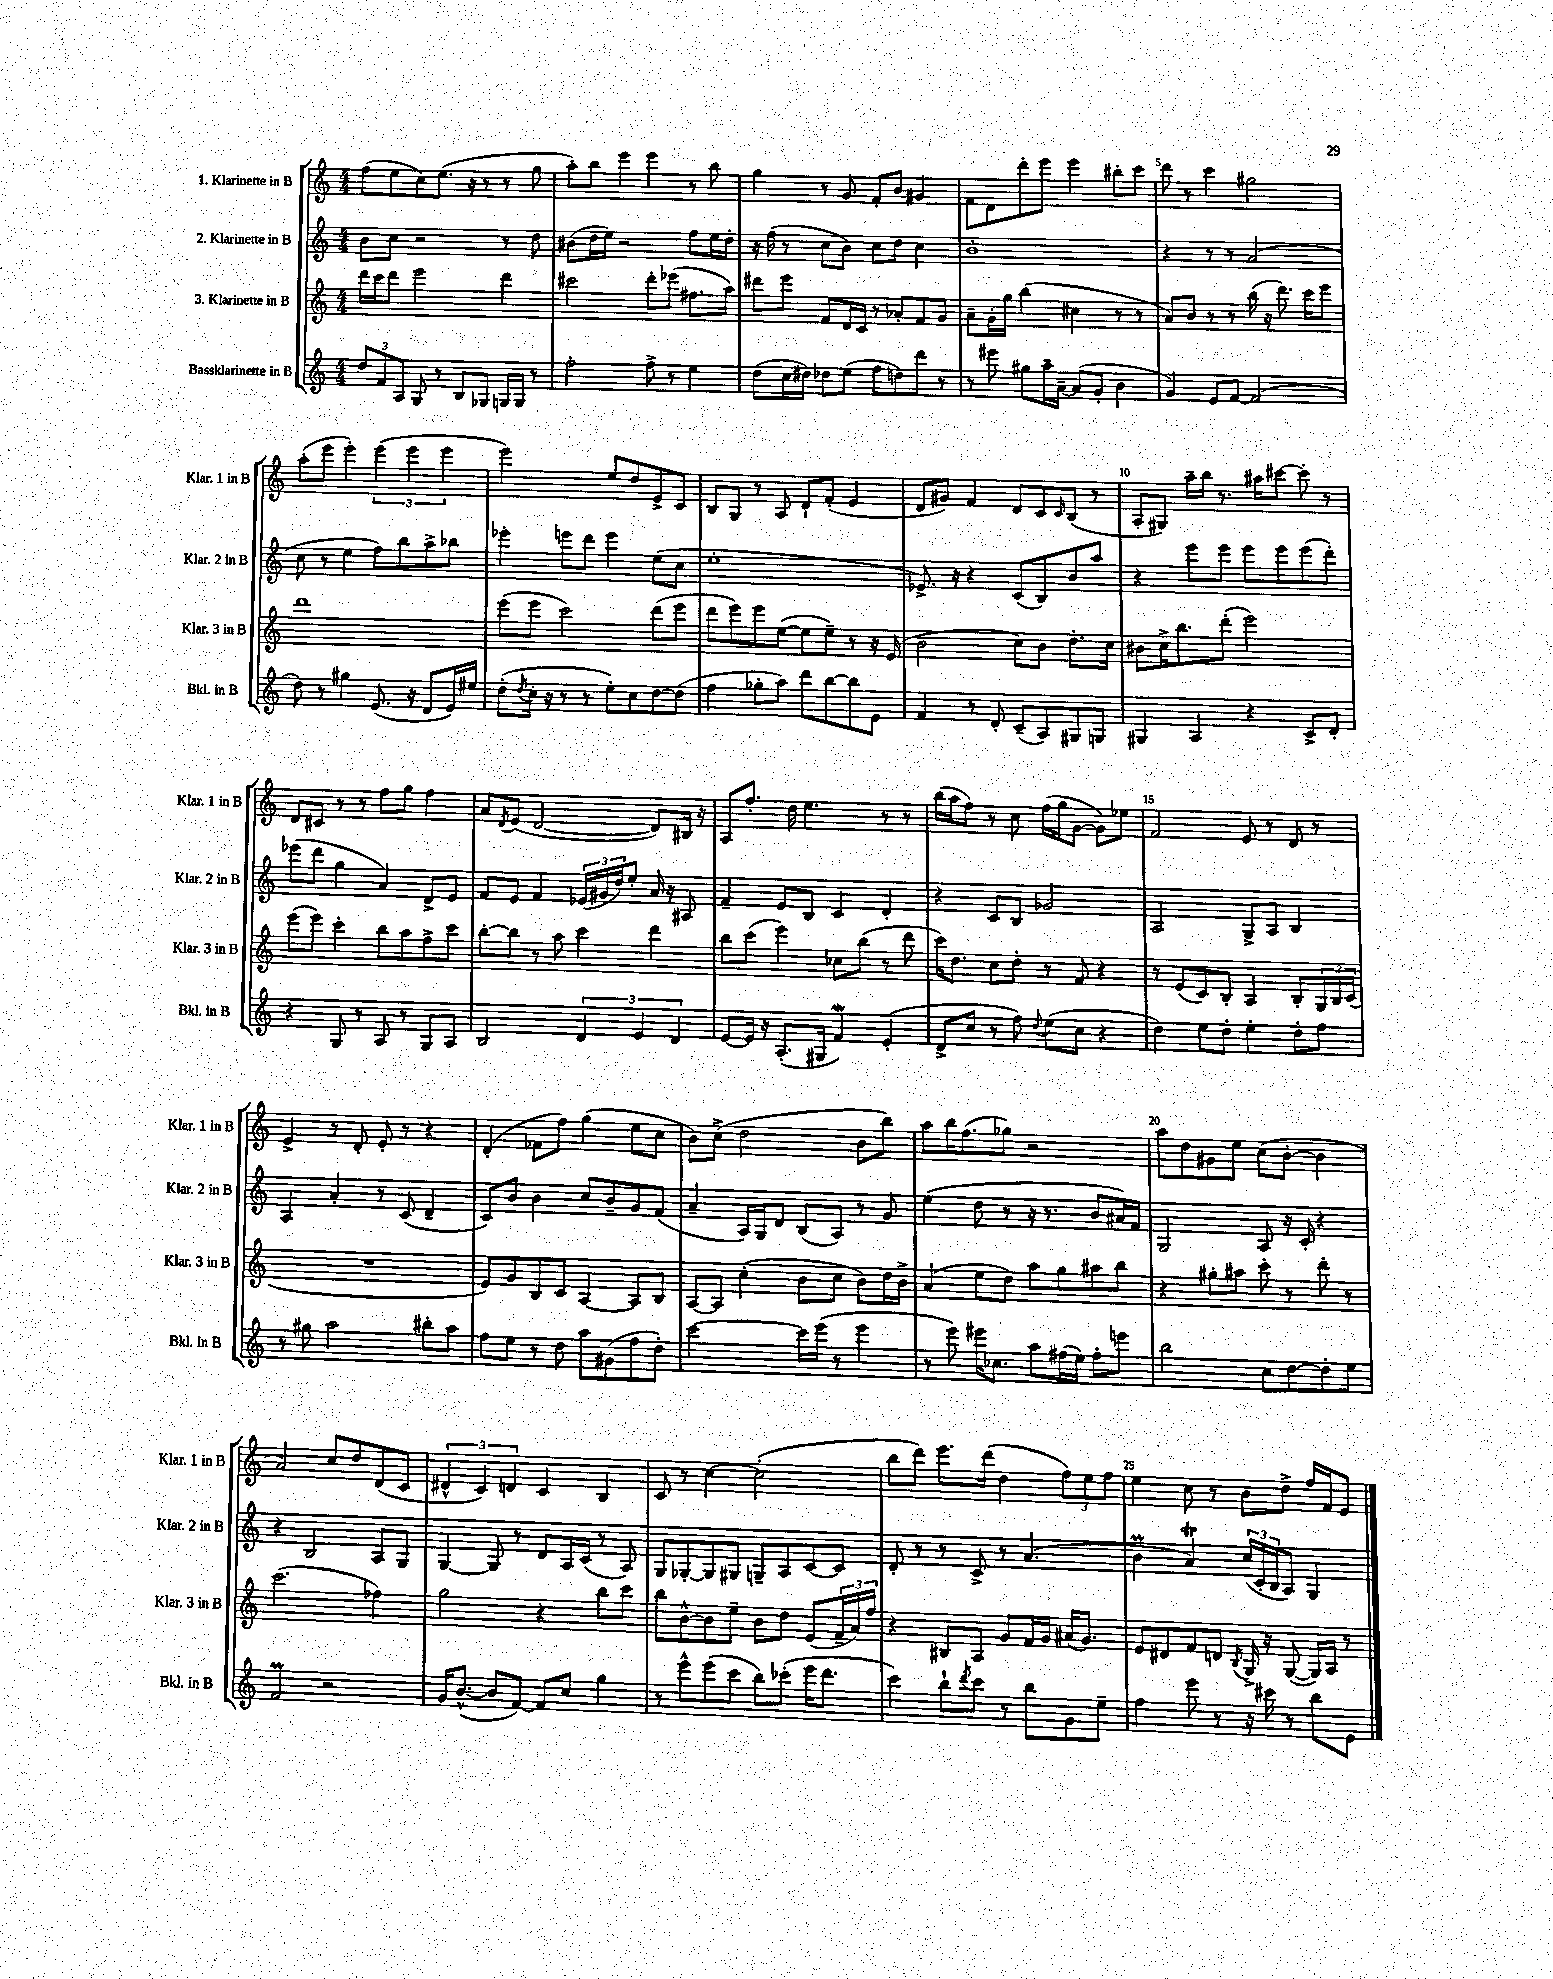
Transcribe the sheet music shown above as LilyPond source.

<<
\new StaffGroup <<
\new Staff = "s0" \with { instrumentName = "1. Klarinette in B" shortInstrumentName = "Klar. 1 in B" } {
    \clef treble \key c \major \numericTimeSignature \time 4/4
    f''8( e''8 c''8) e''8.( r16 r8 r8 g''8 |
    a''8-.) b''8 e'''4 e'''4 r8 b''8 |
    g''4 r8 g'8 f'8-. b'8 gis'4 |
    f'8 d'8 d'''8-. e'''8 e'''4 bis''8-. c'''8 |
    d'''8 r8 c'''4 gis''2 |
    a''8-.( e'''8 e'''4-.) \tuplet 3/2 { e'''4( e'''4 e'''4 } |
    e'''2) e''8 d''8 e'8-> c'8 |
    b8 g8 r8 a8 d'8-! f'8-.( e'4 |
    d'8 gis'8) f'4 d'8 c'8 \grace { c'16 } b8( r8 |
    a8-. gis8) a''16-- b''16 r8. ais''16 cis'''8~ cis'''8-. r8 |
    d'8 cis'8 r8 r8 f''8 g''8 f''4 |
    a'8 \acciaccatura { d'8 } e'8( d'2~ d'8) bis16 r16 |
    a8 f''8.-. d''16 e''4. r8 r8 |
    b''16( a''16 f''8) r8 c''8 f''16( g''16 g'8~ g'8) ees''8 |
    f'2 e'8 r8 d'8 r8 |
    e'4-> r8 d'8-. e'8-. r8 r4 |
    d'4-.( fes'8 f''8) g''4( e''8 c''8 |
    b'8) c''8->( d''2 b'8 b''8) |
    a''8 b''16 f''8.( ges''8) r2 |
    a''8 d''8 gis'8 e''8 c''8( b'8~-. b'4 |
    a'2) c''8 d''8 d'8( c'8 |
    \tuplet 3/2 { dis'4-^ c'4) d'4 } c'4 b4 |
    c'8 r8 c''4~ c''2-.( |
    b''8 d'''8) e'''8. d'''16( d''4 \tuplet 3/2 { f''8) e''8 f''8 } |
    e''4 c''8 r8 b'8 d''8-> f''16 f'16 e'8 \bar "|." |
}
\new Staff = "s1" \with { instrumentName = "2. Klarinette in B" shortInstrumentName = "Klar. 2 in B" } {
    \clef treble \key c \major \numericTimeSignature \time 4/4
    b'8 c''8 r2 r8 d''8 |
    bis'8( d''16 e''16) r2 f''8 e''16 d''16-. |
    r16 f''16( r8 c''8 b'8) c''8 d''8 c''4 |
    b'1-. |
    r4 r8 r8 a'2( |
    c''8 r8 e''4 f''8) b''8 a''8-> bes''8 |
    ees'''4-. e'''8 d'''8 e'''4 e''8( c''8 |
    e''1-. |
    ees'8.->) r16 r4 c'8( b8) b'8 a''8 |
    r4 e'''8 e'''8 e'''8 e'''8 e'''8( d'''8-.) |
    ees'''8( d'''8 g''4 a'4) d'8-> e'8 |
    f'8 e'8 f'4 \tuplet 3/2 { ees'16( gis'16 d''16) } e''8-. a'16 r16 ais8 |
    f'4-- e'8 b8 c'4 d'4-. |
    r4 c'8 b8 ges'2 |
    a2 g8-> a8 b4 |
    a4 a'4-. r8 c'8( d'4-- |
    c'8) b'8 b'4 c''8 b'8-- g'8 f'8( |
    a'4-- a16) g16 d'8 b8( a8) r8 g'8 |
    e''4( d''8 r8 r16 r8. b'8 ais'16) f'16 |
    g2 a8 r16 c'16-. r4 |
    r4 b2 a8 g8 |
    g4~ g8 r8 d'8 a16 c'16( r8 a8) |
    g8 ges8~-. ges8 gis8 g8-- a8 c'8~ c'8 |
    d'8-. r8 r8 c'8-> r8 a'4.( |
    b'4\prall a'4\trill) \tuplet 3/2 { c''16( c'16-. b16 } a8) g4 \bar "|." |
}
\new Staff = "s2" \with { instrumentName = "3. Klarinette in B" shortInstrumentName = "Klar. 3 in B" } {
    \clef treble \key c \major \numericTimeSignature \time 4/4
    d'''16 c'''16 d'''8 e'''2 d'''4 |
    cis'''2 d'''8-. ees'''8( fis''8. a''16) |
    dis'''8 e'''8 f'8 d'16 c'16 r8 aes'8-. f'8 g'8 |
    a'8-- g'16-. g''16 b''4( cis''4 r8 r8 |
    a'8) b'8 r8 r8 b''16( r16 d'''8.) c'''16 e'''8 |
    d'''1 |
    e'''8( e'''8 c'''2) d'''8( e'''8 |
    d'''8 e'''8) e'''8 e''8~( e''8 e''8--) r8 r16 e'16( |
    b'2 c''8) b'8 d''8.-. c''16 |
    bis'8 c''16-> b''8. d'''8-.( e'''2) |
    e'''8( e'''8) c'''4-. b''8 a''8 f''8-> c'''8 |
    b''8~-. b''8 r8 a''8 c'''4 d'''4 |
    b''8 c'''8( e'''4) ces''8 b''8( r8 d'''8 |
    c'''16) d''8. c''8 d''8-. r8 f'8 r4 |
    r8 e'8( c'8) b8-. a4 b8-. \tuplet 3/2 { g16 b16 c'16( } |
    R1 |
    e'8) g'8 b8 c'8 a4~ a8 b8 |
    a8~ a8 c''4-.( b'8 c''8 b'8) d''16 b'16-> |
    a'4( e''8 d''8) a''8 g''8 ais''8 b''8 |
    r4 gis''8-. ais''8 c'''8-. r8 d'''8-. r8 |
    c'''2.( fes''4) |
    g''2 r4 b''8 c'''8 |
    b''8 b'8~-^ b'8 e''8-- b'8 d''8 e'8( \tuplet 3/2 { f'16-- a'16) f''16 } |
    r4 bis8 a8 g'8 f'16 g'16 ais'16( g'8.) |
    e'8 dis'8 f'8 d'8 \acciaccatura { b8 } g16-> r16 g8~( g16) a16 r8 \bar "|." |
}
\new Staff = "s3" \with { instrumentName = "Bassklarinette in B" shortInstrumentName = "Bkl. in B" } {
    \clef treble \key c \major \numericTimeSignature \time 4/4
    \tuplet 3/2 { d''8 f'8 a8 } g8 r8 b8 ges8 g16 g16 r8 |
    f''2-. f''8-> r8 e''4 |
    d''8( c''16 dis''16) des''8 e''8( f''8 d''8) d'''8 r8 |
    r8 eis'''8 gis''8 a''16-- a'16~-- a'8( g'8-. b'4 |
    g'4) e'8 f'8~ f'2( |
    d''8) r8 gis''4 e'8.( r16 d'8 e'16) eis''16 |
    d''8-.( \acciaccatura { d''8 } c''16-. r16 r8 r8 e''8-.) c''8 d''8~ d''8( |
    f''4 ges''8-. a''8) d'''8 b''8~ b''8 e'8 |
    f'4 r8 d'8-. c'8--( a8) gis8 g8 |
    gis4 a4 r4 c'8-> d'8-. |
    r4 g8 r8 a8 r8 g8 a8 |
    b2 \tuplet 3/2 { d'4 e'4 d'4 } |
    e'8~ e'16 r16 a8.-.( gis16 f'4\mordent) e'4-.( |
    d'8-> c''8 r8 f''8) \appoggiatura { d''8 } e''8( c''8 r4 |
    d''4) e''8 d''8-. e''4-. d''8-. f''8 |
    r8 gis''8 a''2 bis''8-. a''8 |
    f''8 e''8 r8 d''8 a''8 gis'8( f''8 d''8-.) |
    c'''2~ c'''16 e'''16( r8 e'''4 |
    r8 e'''8) eis'''16 ces''8. a''8 fis''16( e''16) fis''8-. e'''8 |
    b''2 c''8 d''8~ d''8-. e''8 |
    f'2\prall r2 |
    g'16 b'8.~-^( b'8 f'8~) f'8 c''8 g''4 |
    r8 e'''8-^ e'''8( c'''8 b''8) ces'''8-.( e'''16 d'''8. |
    c'''4) b''8-! \acciaccatura { d'''8 } c'''8 r8 b''8 g'8 e''8-- |
    f''4 e'''8 r8 r16 cis'''16 r8 b''8 e'8 \bar "|." |
}
>>
>>
\layout { \context { \Score \override BarNumber.break-visibility = ##(#f #t #t) barNumberVisibility = #(every-nth-bar-number-visible 5) } }
